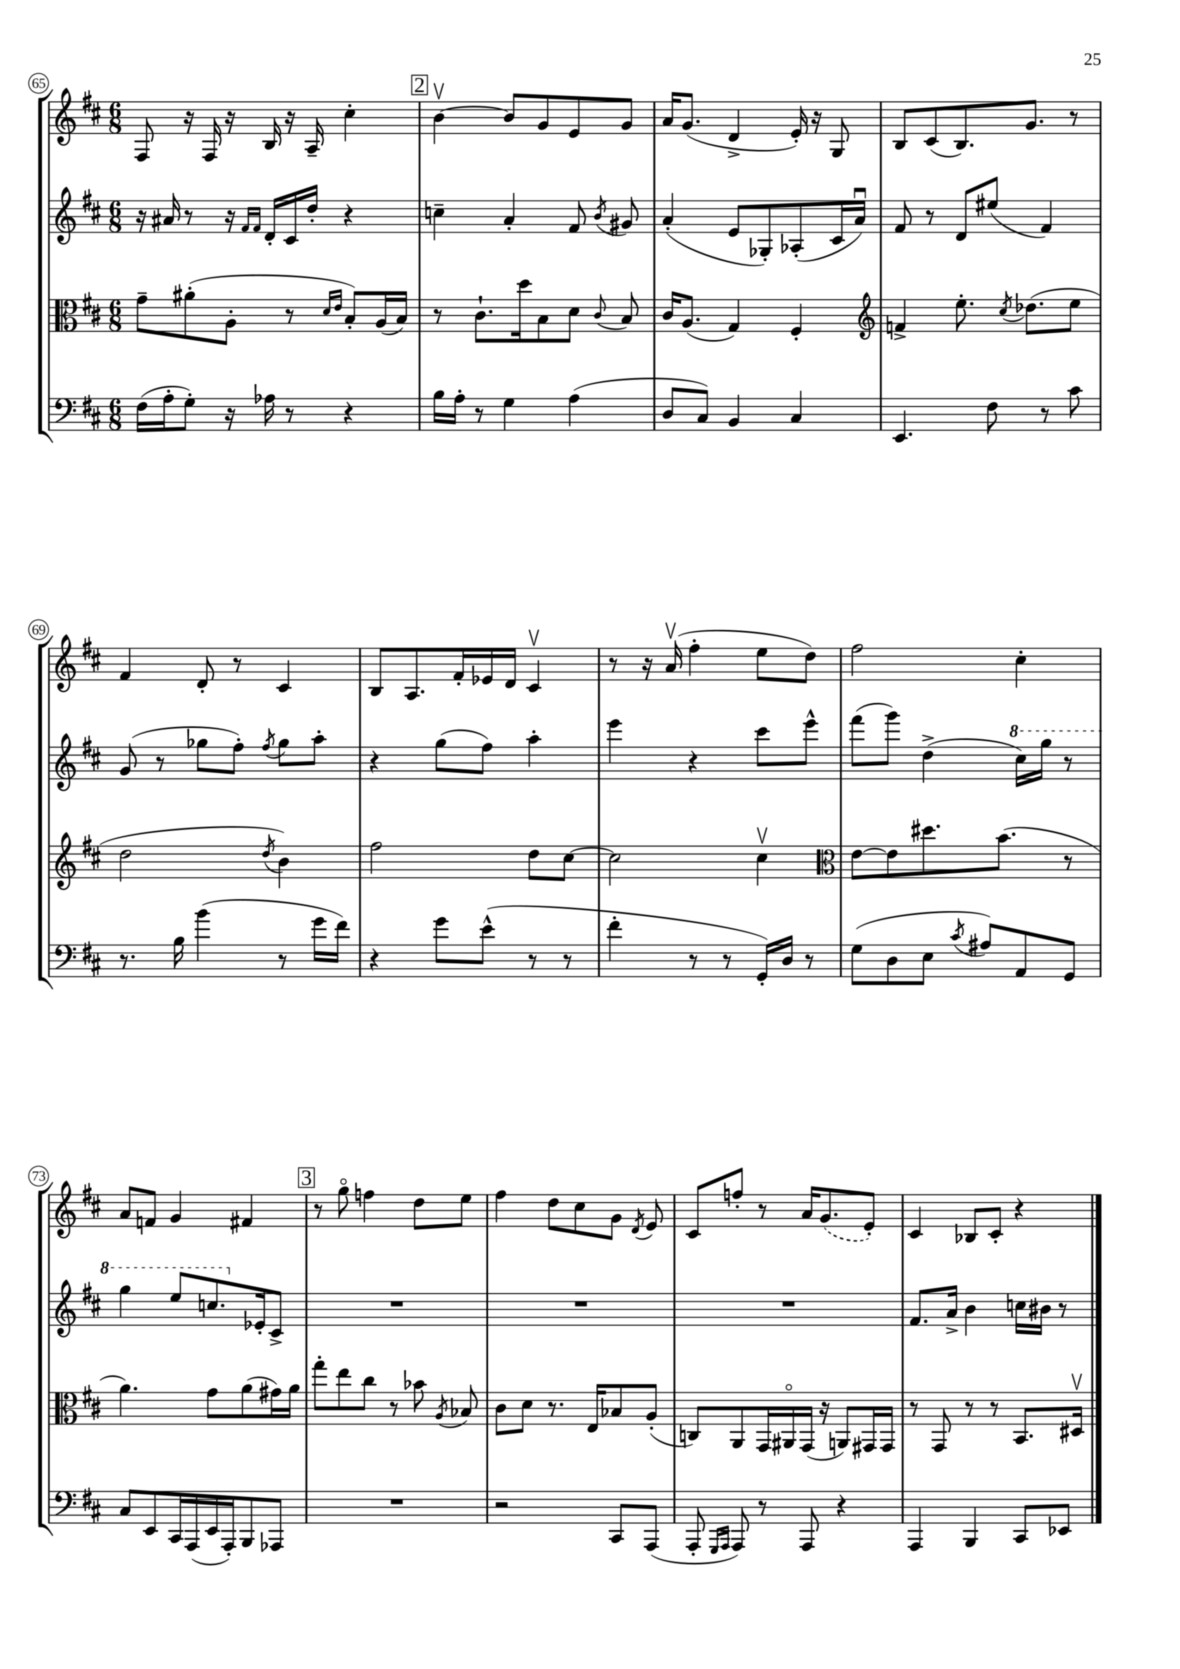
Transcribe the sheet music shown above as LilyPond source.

<<
\new StaffGroup <<
\new Staff = "s0" {
    \clef treble \key d \major \numericTimeSignature \time 6/8
    \autoBeamOff fis8 r16 fis16 r16 b16 r16 a16-- cis''4-. |
    \mark \markup { \box "2" } b'4~\upbow b'8[ g'8 e'8 g'8] |
    a'16[ g'8.]( d'4-> e'16-.) r16 g8 |
    b8[ cis'8( b8.) g'8.] r8 |
    fis'4 d'8-. r8 cis'4 |
    b8[ a8. fis'16-. ees'16 d'16] cis'4\upbow |
    r8 r16 a'16\upbow( fis''4-. e''8[ d''8]) |
    fis''2 cis''4-. |
    a'8[ f'8] g'4 fis'4 |
    \mark \markup { \box "3" } r8 g''8\flageolet f''4 d''8[ e''8] |
    fis''4 d''8[ cis''8 g'8] \acciaccatura { d'8 } e'8 |
    cis'8[ f''8]-. r8 a'16[ \once \slurDashed g'8.( e'8]-.) |
    cis'4 bes8[ cis'8]-. r4 \bar "|." |
}
\new Staff = "s1" {
    \clef treble \key d \major \numericTimeSignature \time 6/8
    \autoBeamOff r16 ais'16 r8 r16 \grace { fis'16[ fis'16] } d'16[-. cis'16 d''16]-. r4 |
    \mark \markup { \box "2" } c''4-- a'4-. fis'8 \acciaccatura { b'8 } gis'8 |
    a'4-.( e'8[ ges8-.) aes8-.( cis'16 a'16]\downbow) |
    fis'8 r8 d'8[ eis''8]( fis'4) |
    g'8( r8 ges''8[ fis''8]-.) \acciaccatura { fis''8 } ges''8[ a''8]-. |
    r4 g''8[( fis''8]) a''4-. |
    e'''4 r4 cis'''8[ e'''8]-^ |
    fis'''8[( g'''8]) d''4->( \ottava #1 cis'''16[) g'''16] r8 |
    g'''4 e'''8[ c'''8. \ottava #0 ees'16-. cis'8]-> |
    \mark \markup { \box "3" } R2. |
    R2. |
    R2. |
    fis'8.[ a'16]-> b'4 c''16[ bis'16] r8 \bar "|." |
}
\new Staff = "s2" {
    \clef alto \key d \major \numericTimeSignature \time 6/8
    \autoBeamOff g'8[-- ais'8-.( a8]-. r8 \grace { d'16[ e'16] } b8[-.) a16( b16]) |
    \mark \markup { \box "2" } r8 cis'8.[-! d''16 b8 d'8] \appoggiatura { cis'8 } b8 |
    cis'16[ a8.]( g4) fis4-. |
    \clef treble f'4-> e''8.-. \acciaccatura { cis''8 } des''8.[( e''8] |
    d''2 \acciaccatura { d''8 } b'4) |
    fis''2 d''8[ cis''8]~ |
    cis''2 cis''4\upbow |
    \clef alto e'8[~ e'8 dis''8. b'8.]( r8 |
    a'4.) g'8[ a'8( gis'16) a'16] |
    \mark \markup { \box "3" } g''8[-. e''8 cis''8] r8 bes'8 \acciaccatura { a8 } bes8 |
    cis'8[ d'8] r8. e16[ bes8 a8]-.( |
    c8[) a,8 g,16 ais,16\flageolet g,16]( r16 a,8[) gis,16 gis,16] |
    r8 g,8 r8 r8 b,8.[ dis16]\upbow \bar "|." |
}
\new Staff = "s3" {
    \clef bass \key d \major \numericTimeSignature \time 6/8
    \autoBeamOff fis16[( a16-. g8]-.) r16 aes16 r8 r4 |
    \mark \markup { \box "2" } b16[ a16]-. r8 g4 a4( |
    d8[ cis8]) b,4 cis4 |
    e,4. fis8 r8 cis'8 |
    r8. b16 b'4( r8 g'16[ fis'16]) |
    r4 g'8[ e'8]-^( r8 r8 |
    fis'4-. r8 r8 g,16[-.) d16] r8 |
    g8[( d8 e8] \acciaccatura { cis'8 } ais8[) a,8 g,8] |
    cis8[ e,8 cis,16 a,,16( e,16 a,,16-.) b,,8 aes,,8] |
    \mark \markup { \box "3" } R2. |
    r2 cis,8[ a,,8]( |
    a,,8-. \grace { g,,16[ a,,16] } a,,8) r8 a,,8 r4 |
    a,,4 b,,4 cis,8[ ees,8] \bar "|." |
}
>>
>>
\layout { \context { \Score currentBarNumber = #65 \override BarNumber.stencil = #(make-stencil-circler 0.1 0.3 ly:text-interface::print) } }
